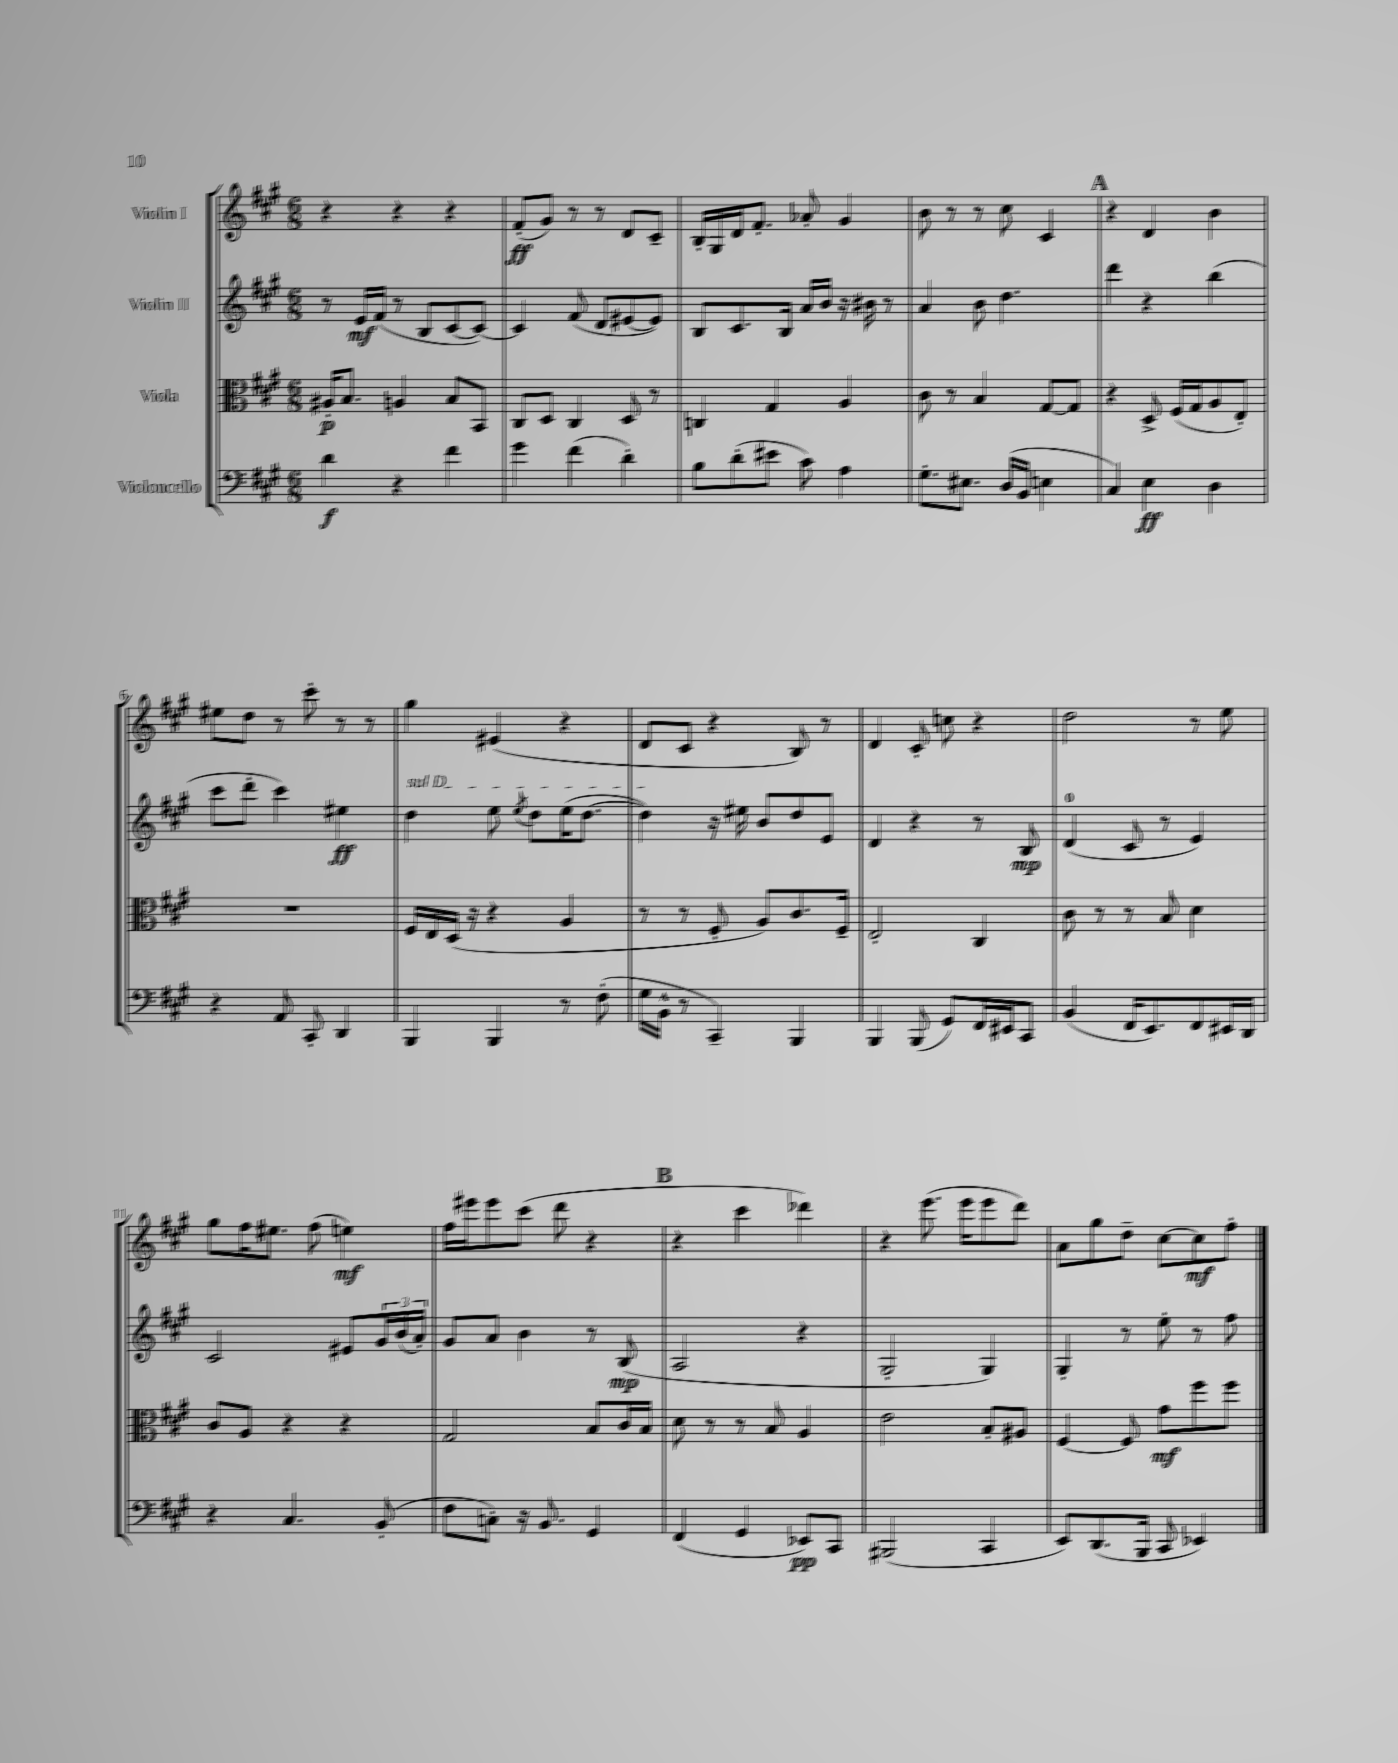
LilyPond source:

<<
\new StaffGroup <<
\new Staff = "s0" \with { instrumentName = "Violin I" } {
    \clef treble \key a \major \numericTimeSignature \time 6/8
    r4 r4 r4 |
    fis'8-.\ff( gis'8) r8 r8 d'8 cis'8-- |
    b16-. gis16 d'16 fis'8.-. aes'8-. gis'4 |
    b'8 r8 r8 cis''8 cis'4 |
    \mark \markup { \bold "A" } r4 d'4 b'4 |
    eis''8 d''8 r8 cis'''8-. r8 r8 |
    gis''4 eis'4( r4 |
    d'8 cis'8 r4 b8) r8 |
    d'4 cis'8-. c''8 r4 |
    d''2 r8 e''8 |
    gis''8 fis''16 eis''8. fis''8( e''4\mf) |
    fis''16 eis'''16 eis'''8 cis'''8( d'''8 r4 |
    \mark \markup { \bold "B" } r4 cis'''4 des'''4) |
    r4 e'''8.( e'''16 e'''8 d'''8) |
    a'8 gis''8 d''8-- cis''8~ cis''8\mf fis''8-. \bar "|." |
}
\new Staff = "s1" \with { instrumentName = "Violin II" } {
    \clef treble \key a \major \numericTimeSignature \time 6/8
    r8 e'16\mf fis'16( r8 b8 cis'8~ cis'8~) |
    cis'4 fis'8( d'8 eis'8~ eis'8) |
    b8 cis'8. b16 a'16 b'16 r16 bis'16 r8 |
    a'4 b'8 d''4. |
    \mark \markup { \bold "A" } d'''4 r4 b''4( |
    cis'''8 d'''8-. cis'''4) eis''4\ff |
    \once \override TextSpanner.bound-details.left.text = \markup { \italic "sul D" } d''4\startTextSpan e''8 \acciaccatura { e''8 } d''8 e''16( d''8.~ |
    d''4\stopTextSpan) r16 eis''16 b'8 d''8 e'8 |
    d'4 r4 r8 b8\mp |
    d'4-0( cis'8 r8 e'4) |
    cis'2 eis'8 \tuplet 3/2 { gis'16 b'16( a'16-.) } |
    gis'8 a'8 b'4 r8 b8\mp( |
    \mark \markup { \bold "B" } a2 r4 |
    gis2-. gis4) |
    gis4-. r8 e''8-. r8 fis''8 \bar "|." |
}
\new Staff = "s2" \with { instrumentName = "Viola" } {
    \clef alto \key a \major \numericTimeSignature \time 6/8
    ais16-.\p b8. a4 b8 b,8 |
    cis8 d8 cis4 d8 r8 |
    c4 gis4 a4 |
    cis'8 r8 b4 gis8~ gis8 |
    \mark \markup { \bold "A" } r4 d8-> fis16( gis16 a8 e8-.) |
    R2. |
    fis16 e16 d16( r16 r4 a4 |
    r8 r8 fis8-. a8) cis'8. fis16-- |
    e2-. cis4 |
    cis'8 r8 r8 b8 d'4 |
    cis'8 a8 r4 r4 |
    gis2 b8 cis'16 b16 |
    \mark \markup { \bold "B" } d'8 r8 r8 b8 a4 |
    e'2 b8-. ais8 |
    fis4~ fis8 gis'8\mf fis''8 fis''8 \bar "|." |
}
\new Staff = "s3" \with { instrumentName = "Violoncello" } {
    \clef bass \key a \major \numericTimeSignature \time 6/8
    d'4\f r4 fis'4 |
    gis'4 fis'4( d'4-.) |
    b8 d'8-.( eis'8 cis'8) a4 |
    gis8.-. eis8. d16( b,16 e4 |
    \mark \markup { \bold "A" } cis4) e4\ff d4 |
    r4 a,8 cis,8-. d,4 |
    b,,4 b,,4 r8 fis8-.( |
    gis16 b,16-^ r8 cis,4--) b,,4 |
    b,,4 b,,8( gis,8) fis,16 eis,16 cis,8 |
    b,4( fis,16 e,8.) fis,8 eis,16 d,16 |
    r4 cis4. b,8-.( |
    fis8 c8-.) r16 b,8. gis,4 |
    \mark \markup { \bold "B" } fis,4( gis,4 ees,8\pp) cis,8 |
    bis,,2( cis,4 |
    e,8) d,8.( b,,16 cis,8 ees,4) \bar "|." |
}
>>
>>
